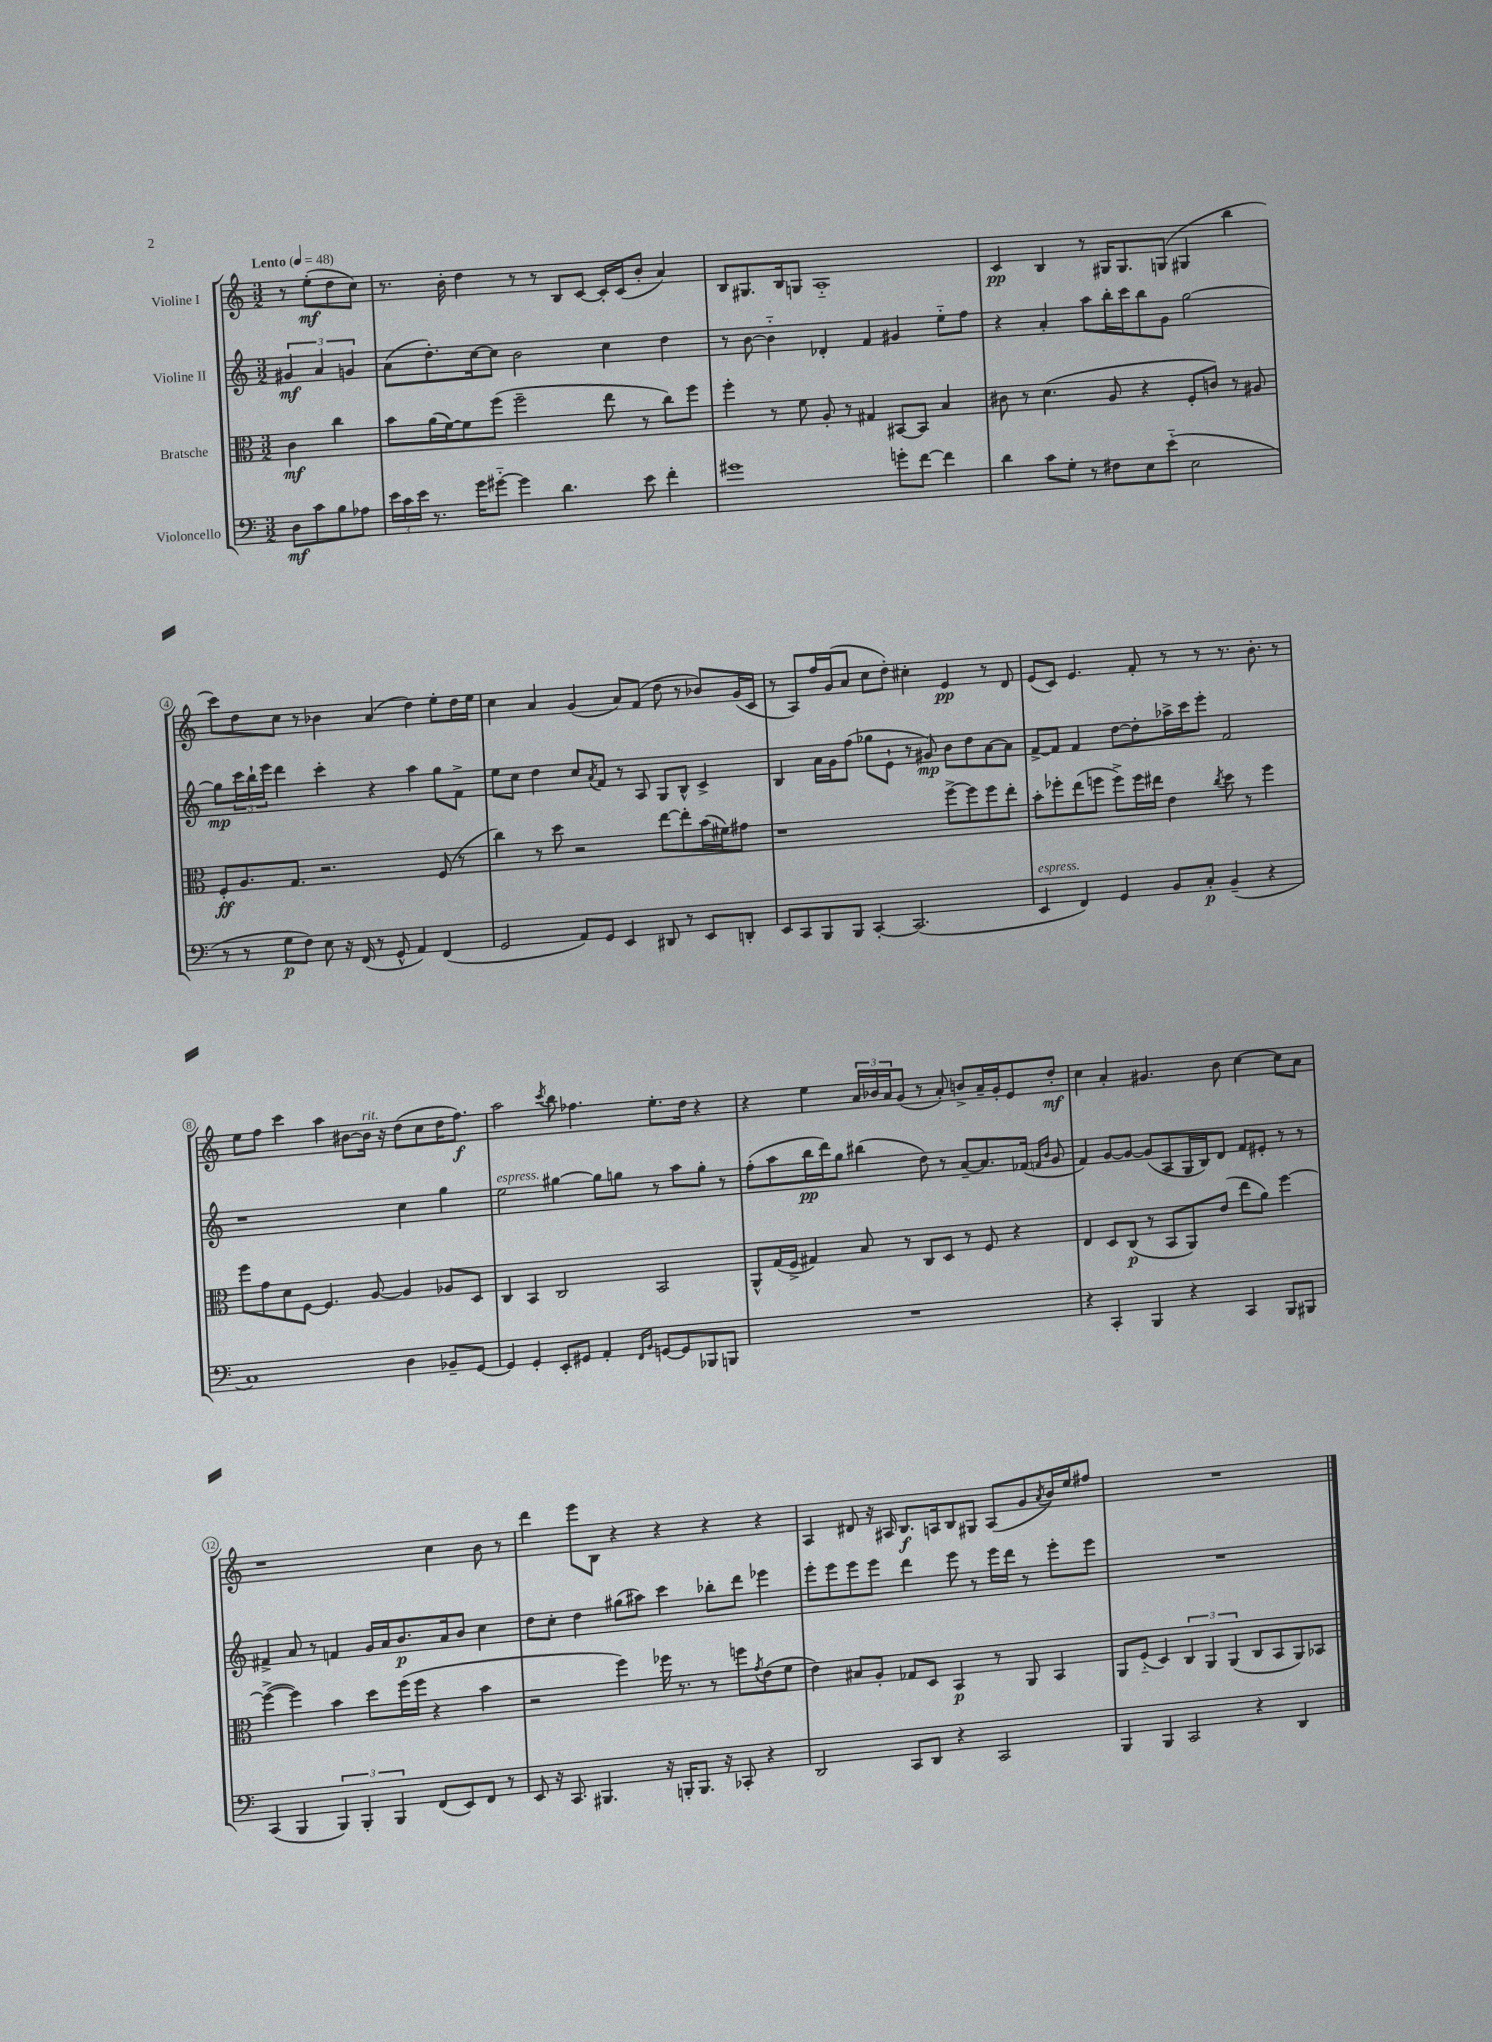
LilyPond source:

<<
\new StaffGroup <<
\new Staff = "s0" \with { instrumentName = "Violine I" } {
    \clef treble \key c \major \numericTimeSignature \time 3/2 \partial 2 \tempo "Lento" 4 = 48
    r8 e''8-.\mf( d''8 c''8) |
    r8. b'16-. d''4 r8 r8 b8 c'8~ c'16-. c'16( b'8-. a'4) |
    b8 gis8. b16 g8 a1-_ |
    c'4\pp b4 r8 gis16 gis8. g8( gis4 b''4 |
    c'''8) d''8 c''8 r8 bes'4 a'4( d''4) e''8-. d''16 e''16 |
    c''4 a'4 g'4( a'8) f'8( d''8 r8 bes'8) g'16( c'16 |
    r8 a8) f''16 g'16( a'8 c''8 d''8-.) cis''4-. e'4\pp r8 d'8 |
    e'8( c'8) e'4. f'8-. r8 r8 r8. b'8.-. r8 |
    e''8 f''8 c'''4 a''4 bis'8~ bis'16^\markup { \italic "rit." } r16 d''8( c''8 d''16 f''8.\f) |
    a''2 \acciaccatura { c'''8 } b''8 fes''4. e''8.-. d''16 r4 |
    r4 e''4 \tuplet 3/2 { a'16 bes'16 a'16 } g'8( r8 a'8-.) b'8-> a'16-- g'16-. e'8 d''8-.\mf |
    c''4 a'4-. gis'4. b'8 c''4~ c''8 a'8 |
    r1 c''4 b'8 r8 |
    d'''4 e'''8 b8 r4 r4 r4 r4 |
    a4 dis'8 r16 ais16 b8.\f a16 b8 gis8 a8( g'8 \acciaccatura { a'8 } b'16) e''16 fis''8 |
    R1. \bar "|." |
}
\new Staff = "s1" \with { instrumentName = "Violine II" } {
    \clef treble \key c \major \numericTimeSignature \time 3/2 \partial 2
    \tuplet 3/2 { gis'4\mf a'4 g'4 } |
    a'8( d''8.-.) c''16~ c''8 b'2 c''4 d''4 |
    r8 b'8~ b'4-_ des'4-. f'4 gis'4 e''8-_ f''8 |
    r4 a'4-. a''8 b''16-. c'''16 b''8 g'8 g''2~ |
    g''8\mp \tuplet 3/2 { c'''16 b''16-! e'''16 } d'''4 c'''4-. r4 a''4 g''8 f'8-> |
    e''8 c''8 d''4 c''8 \acciaccatura { a'8 } f'8 r8 a8 g8 b8-^ c'4-> |
    b4 a'16 g'16 f''8( ges''8 e'8-! r8 gis'8\mp) b'8 d''8 a'8~ a'8 |
    f'8~-> f'8 f'4 d''8~ d''8-. aes''16-> c'''16 e'''8-. f'2 |
    r1 c''4 g''4 |
    e''2^\markup { \italic "espress." } gis''4~ gis''8 g''8 r8 a''8 g''8-. r8 |
    f''8-.( a''8 b''16\pp d'''16) g''8 bis''4( d''8) r8 a'8~-- a'8. fes'16( \grace { f'16 b'16 } g'8 |
    f'4) g'8~ g'8~ g'8( a8 g16 b16) d'8 f'8 eis'8-. r8 r8 |
    fis'4-> a'8 r8 f'4 g'16 a'16 b'8.\p a'16 b'8 c''4 |
    d''8 c''8-. d''4 gis''8( ais''8) c'''4 bes''8-. d'''8 ees'''4 |
    e'''8-. e'''8 e'''8 e'''8 d'''4 e'''8 r8 e'''16 d'''16 r8 e'''8-. e'''8 |
    R1. \bar "|." |
}
\new Staff = "s2" \with { instrumentName = "Bratsche" } {
    \clef alto \key c \major \numericTimeSignature \time 3/2 \partial 2
    c'4\mf c''4 |
    b'8 a'16( f'16~) f'8 f''8( f''2-- e''8 r8 c''8) f''8 |
    f''4-. r8 f'8 a8-. r8 gis4 bis,8~ bis,8 b4 |
    cis'8 r8 d'4.( a8 r4 f8-. c'8) r8 ais8 |
    f8-.\ff a8. g8. r2. f8( r8 |
    c''4) r8 d''8 r2 e''8~ e''8-. b'16( fis'16) gis'8 |
    r1 f''8~-> f''8 f''8 e''8-. |
    b'8-. fes''8-. e''8( f''8 f''8->) f''16 eis''16 e'4 \acciaccatura { c''8 } d''8 r8 f''4 |
    f''8 g'8 d'8 f8~ f4. a8~ a4 aes8 d8 |
    c4 b,4 c2 b,2 |
    a,8-^ g16( f16-> gis4) b8 r8 c8 d8 r8 f8 r4 |
    e4 d8 c8\p( r8 b,8 a,8) e'8( e''8 a'8) f''4~ |
    f''4~->( f''4) b'4 d''8 f''16( f''16 r4 b'4 |
    r2 f''4) fes''16 r8. r8 f''8 \acciaccatura { g'8 } e'8( f'8 |
    e'4) bis8 a8-. ges8 d8 b,4\p r8 a,8 b,4 |
    a,8 f8-_( d4) \tuplet 3/2 { c4 a,4 a,4( } c8 b,8 a,8) bes,8 \bar "|." |
}
\new Staff = "s3" \with { instrumentName = "Violoncello" } {
    \clef bass \key c \major \numericTimeSignature \time 3/2 \partial 2
    d8\mf c'8 b8 aes8 |
    \tuplet 3/2 { e'16 c'16 e'16 } r8. g'16 gis'8~-_ gis'4 d'4. e'8 f'4-. |
    gis'1 g'8-. f'8~ f'4 |
    d'4 c'8 g8-. r8 fis8 e8 e'8-_( e2 |
    r8 r8 g8\p f8) e8 r16 f,16( r8 g,8-^ a,4) f,4( |
    g,2 a,8) g,8 e,4 dis,8 r8 e,8 d,8-. |
    e,8 c,8 b,,8 b,,8 c,4~-. c,2.( |
    e,4^\markup { \italic "espress." } f,4) g,4 b,8 c8-.\p b,4--( r4 |
    c1) d4 bes,8-- g,8~ |
    g,4 g,4-. e,8-. gis,8 a,4-. \grace { f,16 b,16 } g,8~ g,8 bes,,8 b,,8 |
    R1. |
    r4 c,4-. b,,4 r4 c,4 b,,8 bis,,8 |
    c,4( b,,4 \tuplet 3/2 { b,,4) b,,4-. b,,4 } f,8( e,8) f,8 r8 |
    e,8 r16 c,8. bis,,4. r16 b,,16-. b,,8. r16 ces,8-. r4 |
    d,2 c,8 d,8 r4 c,2 |
    b,,4 b,,4 c,2 r4 d,4 \bar "|." |
}
>>
>>
\layout { \context { \Score \override BarNumber.stencil = #(make-stencil-circler 0.1 0.3 ly:text-interface::print) } }
